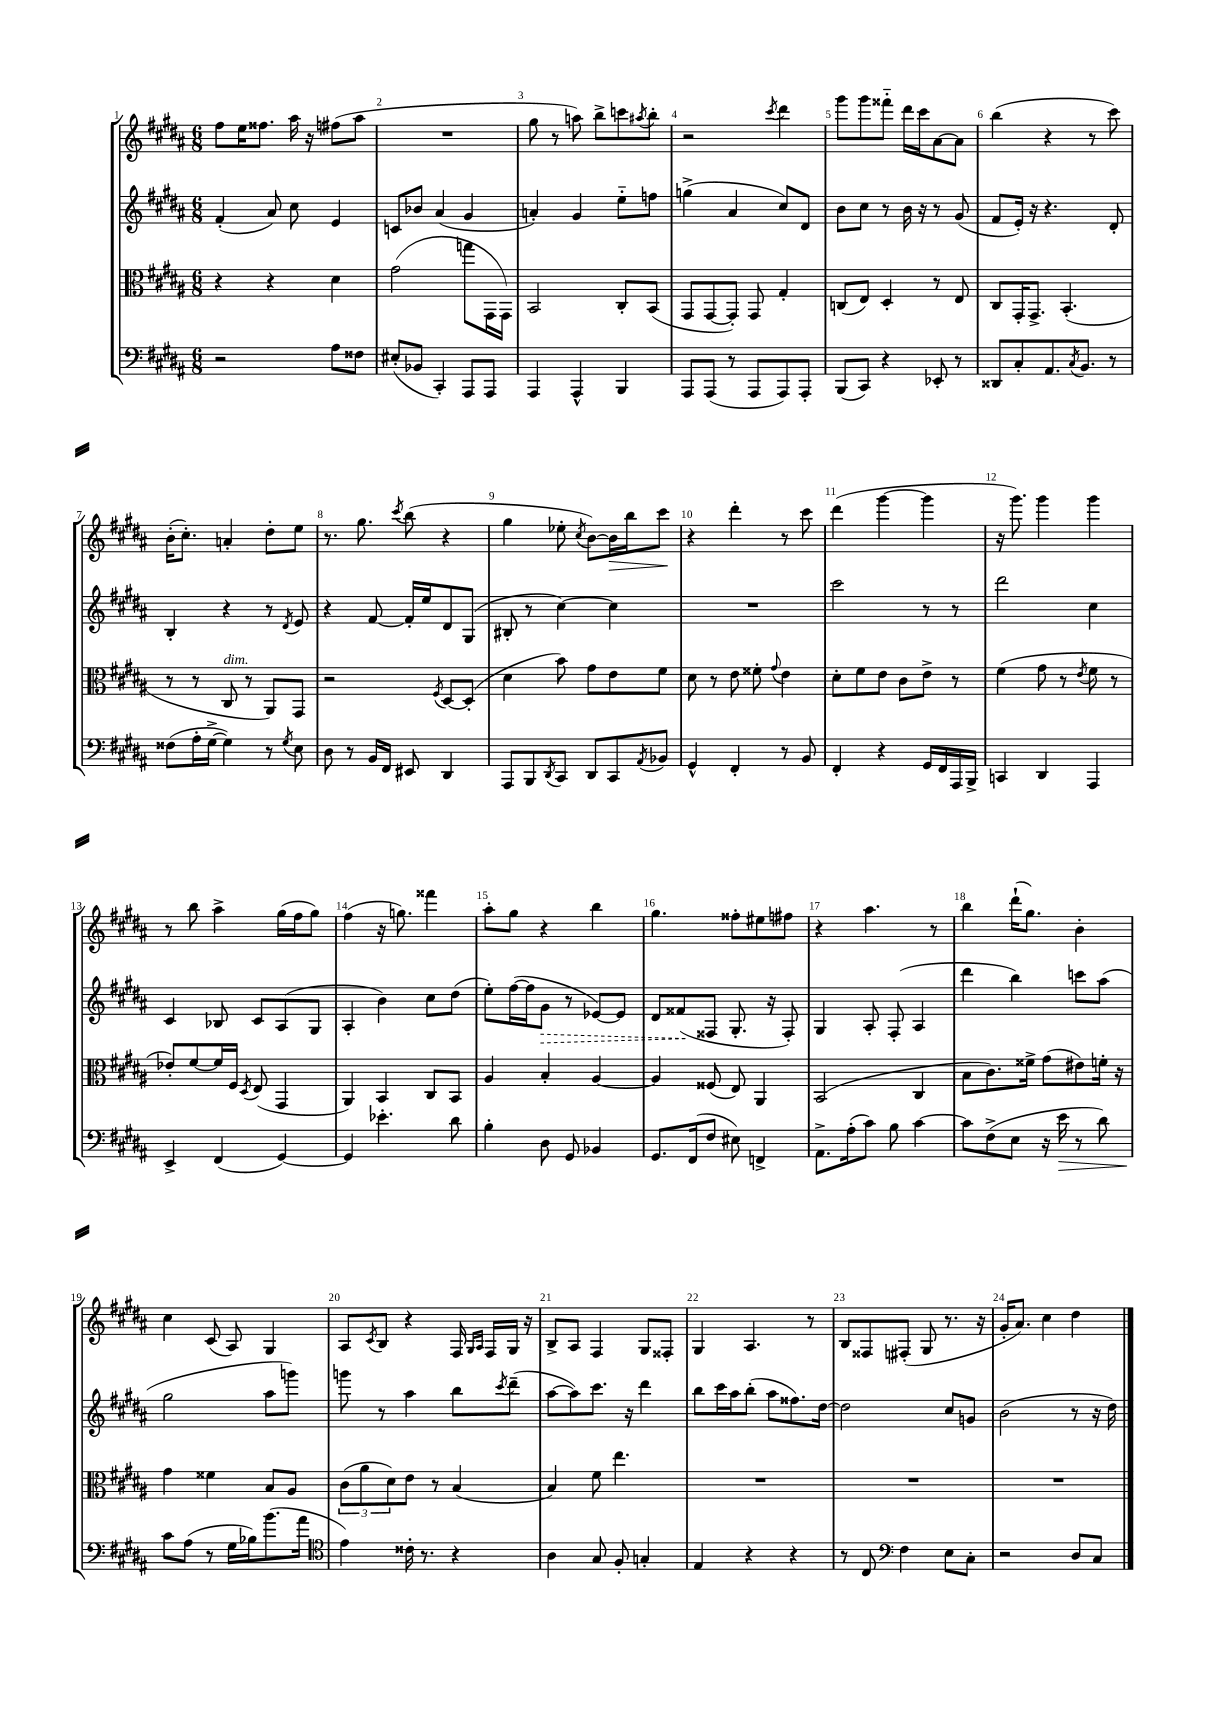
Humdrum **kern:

**kern	**kern	**kern	**kern
*staff4	*staff3	*staff2	*staff1
*clefF4	*clefC3	*clefG2	*clefG2
*k[f#c#g#d#a#]	*k[f#c#g#d#a#]	*k[f#c#g#d#a#]	*k[f#c#g#d#a#]
*M6/8	*M6/8	*M6/8	*M6/8
2r	4r	(4f#'	8ff#
.	.	.	16ee
.	.	.	8.ff##
.	4r	8a#)	.
.	.	8cc#	16aa#
.	.	.	16r
8A#	4d#	4e	(8ff#
8F##	.	.	8aa#
=	=	=	=
(8E#'	(2g#	8c	2.r
8BB-	.	8b-	.
4CC#')	.	(4a#	.
8AAA#	8gg	4g#	.
8AAA#	16GG#	.	.
.	16GG#)	.	.
=	=	=	=
4AAA#	2BB	4a')	8gg#
.	.	.	8r
4AAA#^^	.	4g#	8aa)
.	.	.	8bb^
4BBB	8C#'	8ee'~	8ccc
.	.	.	8qaa#
.	(8BB	8ff	8bb'
=	=	=	=
8AAA#	8GG#	(4gg^	2r
(8AAA#	[8GG#	.	.
8r	8GG#'])	4a#	.
8AAA#	8GG#	.	.
.	.	.	8qccc#
8AAA#)	4G#'	8cc#)	4ddd#
8AAA#'	.	8d#	.
=	=	=	=
(8BBB	(8C	8b	8ggg#
8CC#)	8E)	8cc#	8ggg#
4r	4D#'	8r	8fff##'~
.	.	16b	16ddd#
.	.	16r	16ccc#
8EE-'	8r	8r	[8a#
8r	8E	(8g#	8a#]
=	=	=	=
8DD##	8C#	8f#	(4bb
8C#'	16GG#'	16e')	.
.	8.GG#^	16r	.
8.AA#	.	4.r	4r
.	(4.BB'	.	.
8qC#	.	.	.
8.BB	.	.	.
.	.	.	8r
8r	.	8d#'	8ccc#)
=	=	=	=
(8F##	8r	4B'	(16b'
.	.	.	8.cc#')
16A#'	8r	.	.
[16G#^	.	.	.
4G#])	8C#	4r	4a'
.	8r	.	.
8r	8AA#)	8r	8dd#'
8qG#	.	8qd#	.
8E	8GG#	8e	8ee
=	=	=	=
8D#	2r	4r	8.r
8r	.	.	.
.	.	.	8.gg#
16BB	.	[8f#	.
16FF#	.	.	.
.	.	.	8qccc#
8EE#	.	16f#']	(8bb
.	.	16ee	.
.	8qF#	.	.
4DD#	[8D#	8d#	4r
.	(8D#']	(8G#	.
=	=	=	=
8AAA#	4d#	8B#'	4gg#
8BBB	.	8r	.
8qDD#	.	.	.
8CC#	8b)	[4cc#)	8ee-'
.	.	.	8qcc#
8DD#	8g#	.	[8b)
8CC#	8e	4cc#]	16b]
.	.	.	16bb
8qAA#	.	.	.
8BB-	8f#	.	8ccc#
=	=	=	=
4GG#^^	8d#	2.r	4r
.	8r	.	.
4FF#'	8e	.	4ddd#'
.	8f##'	.	.
.	8qqg#	.	.
8r	4e	.	8r
8BB	.	.	8ccc#
=	=	=	=
4FF#'	8d#'	2ccc#	(4ddd#
.	8f#	.	.
4r	8e	.	[4ggg#
.	8c#	.	.
16GG#	8e^	8r	4ggg#]
16FF#	.	.	.
16AAA#	8r	8r	.
16BBB^	.	.	.
=	=	=	=
4CC	(4f#	2ddd#	16r
.	.	.	8.ggg#)
4DD#	8g#	.	4ggg#
.	8r	.	.
.	8qe	.	.
4AAA#	8f#	4cc#	4ggg#
.	8r	.	.
=	=	=	=
4EE^	8e-')	4c#	8r
.	[8f#	.	8bb
(4FF#	16f#]	8B-	4aa#^
.	16F#	.	.
.	8qD#	.	.
.	(8E	8c#	.
[4GG#)	4GG#	(8A#	(16gg#
.	.	.	16ff#
.	.	8G#	8gg#)
=	=	=	=
4GG#]	4AA#)	4A#'	(4ff#
4.e-'	4BB	4b)	16r
.	.	.	8.gg)
.	8C#	8cc#	4fff##
8d#	8BB	(8dd#	.
=	=	=	=
4B'	4A#	8ee')	8aa#'
.	.	([16ff#	8gg#
.	.	16ff#]	.
8D#	4B'	8g#	4r
8GG#	.	8r	.
4BB-	[4A#	[8e-)	4bb
.	.	8e-]	.
=	=	=	=
8.GG#	4A#]	8d#	4.gg#
.	.	(8f##	.
(16FF#	.	.	.
8F#	(8F##	8F##	.
8E#)	8E)	8.G#'	8ff##'
4FF^	4AA#	.	8ee#
.	.	16r	.
.	.	8F##')	8ff#
=	=	=	=
8.AA#^	(2BB	4G#	4r
(16A#'	.	.	.
8c#)	.	8A#'	4.aa#
8B	.	(8F#'	.
[4c#	4C#	4A#	.
.	.	.	8r
=	=	=	=
8c#]	8B	4ddd#	4bb
(8F#^	8.c#)	.	.
8E	.	4bb)	(16ddd#`
.	16f##^	.	8.gg#)
16r	(8g#	.	.
16e	.	.	.
8r	8e#)	8ccc	4b'
8d#)	16f'	(8aa#	.
.	16r	.	.
=	=	=	=
8c#	4g#	2gg#	4cc#
(8A#	.	.	.
8r	4f##	.	(8c#
16G#	.	.	8A#)
16B-)	.	.	.
(8.b	8B	8aa#	4G#
.	8A#	8ggg)	.
16a#	.	.	.
=	=	=	=
*clefC4	*	*	*
4e)	(12c#	8ggg	8A#
.	12a#	.	.
.	.	.	8qc#
.	.	8r	8B
.	12d#)	.	.
16c##'	8e	4aa#	4r
8.r	.	.	.
.	8r	.	.
4r	(4B	8bb	16F#
.	.	.	16qqG#
.	.	.	16qqA#
.	.	.	16F#
.	.	8qccc#	.
.	.	(8ddd#~	16G#
.	.	.	16r
=	=	=	=
4A#	4B)	[8aa#	8B^
.	.	8aa#])	8A#
8G#	8f#	8.ccc#	4F#
8F#'	4.ee	.	.
.	.	16r	.
4G'	.	4ddd#	8G#
.	.	.	8F##'
=	=	=	=
4E	2.r	8bb	4G#
.	.	16ccc#	.
.	.	16aa#	.
4r	.	(8bb'	4.A#
.	.	8aa#	.
4r	.	8.ff##)	.
.	.	.	8r
.	.	[16dd#	.
=	=	=	=
8r	2.r	2dd#]	8B
8C#	.	.	8F##
*clefF4	*	*	*
4F#	.	.	(8F#'
.	.	.	8G#
8E	.	8cc#	8.r
8C#'	.	8g	.
.	.	.	16r
=	=	=	=
2r	2.r	(2b	16g#'
.	.	.	8.a#)
.	.	.	4cc#
8D#	.	8r	4dd#
8C#	.	16r	.
.	.	16dd#)	.
==	==	==	==
*-	*-	*-	*-
